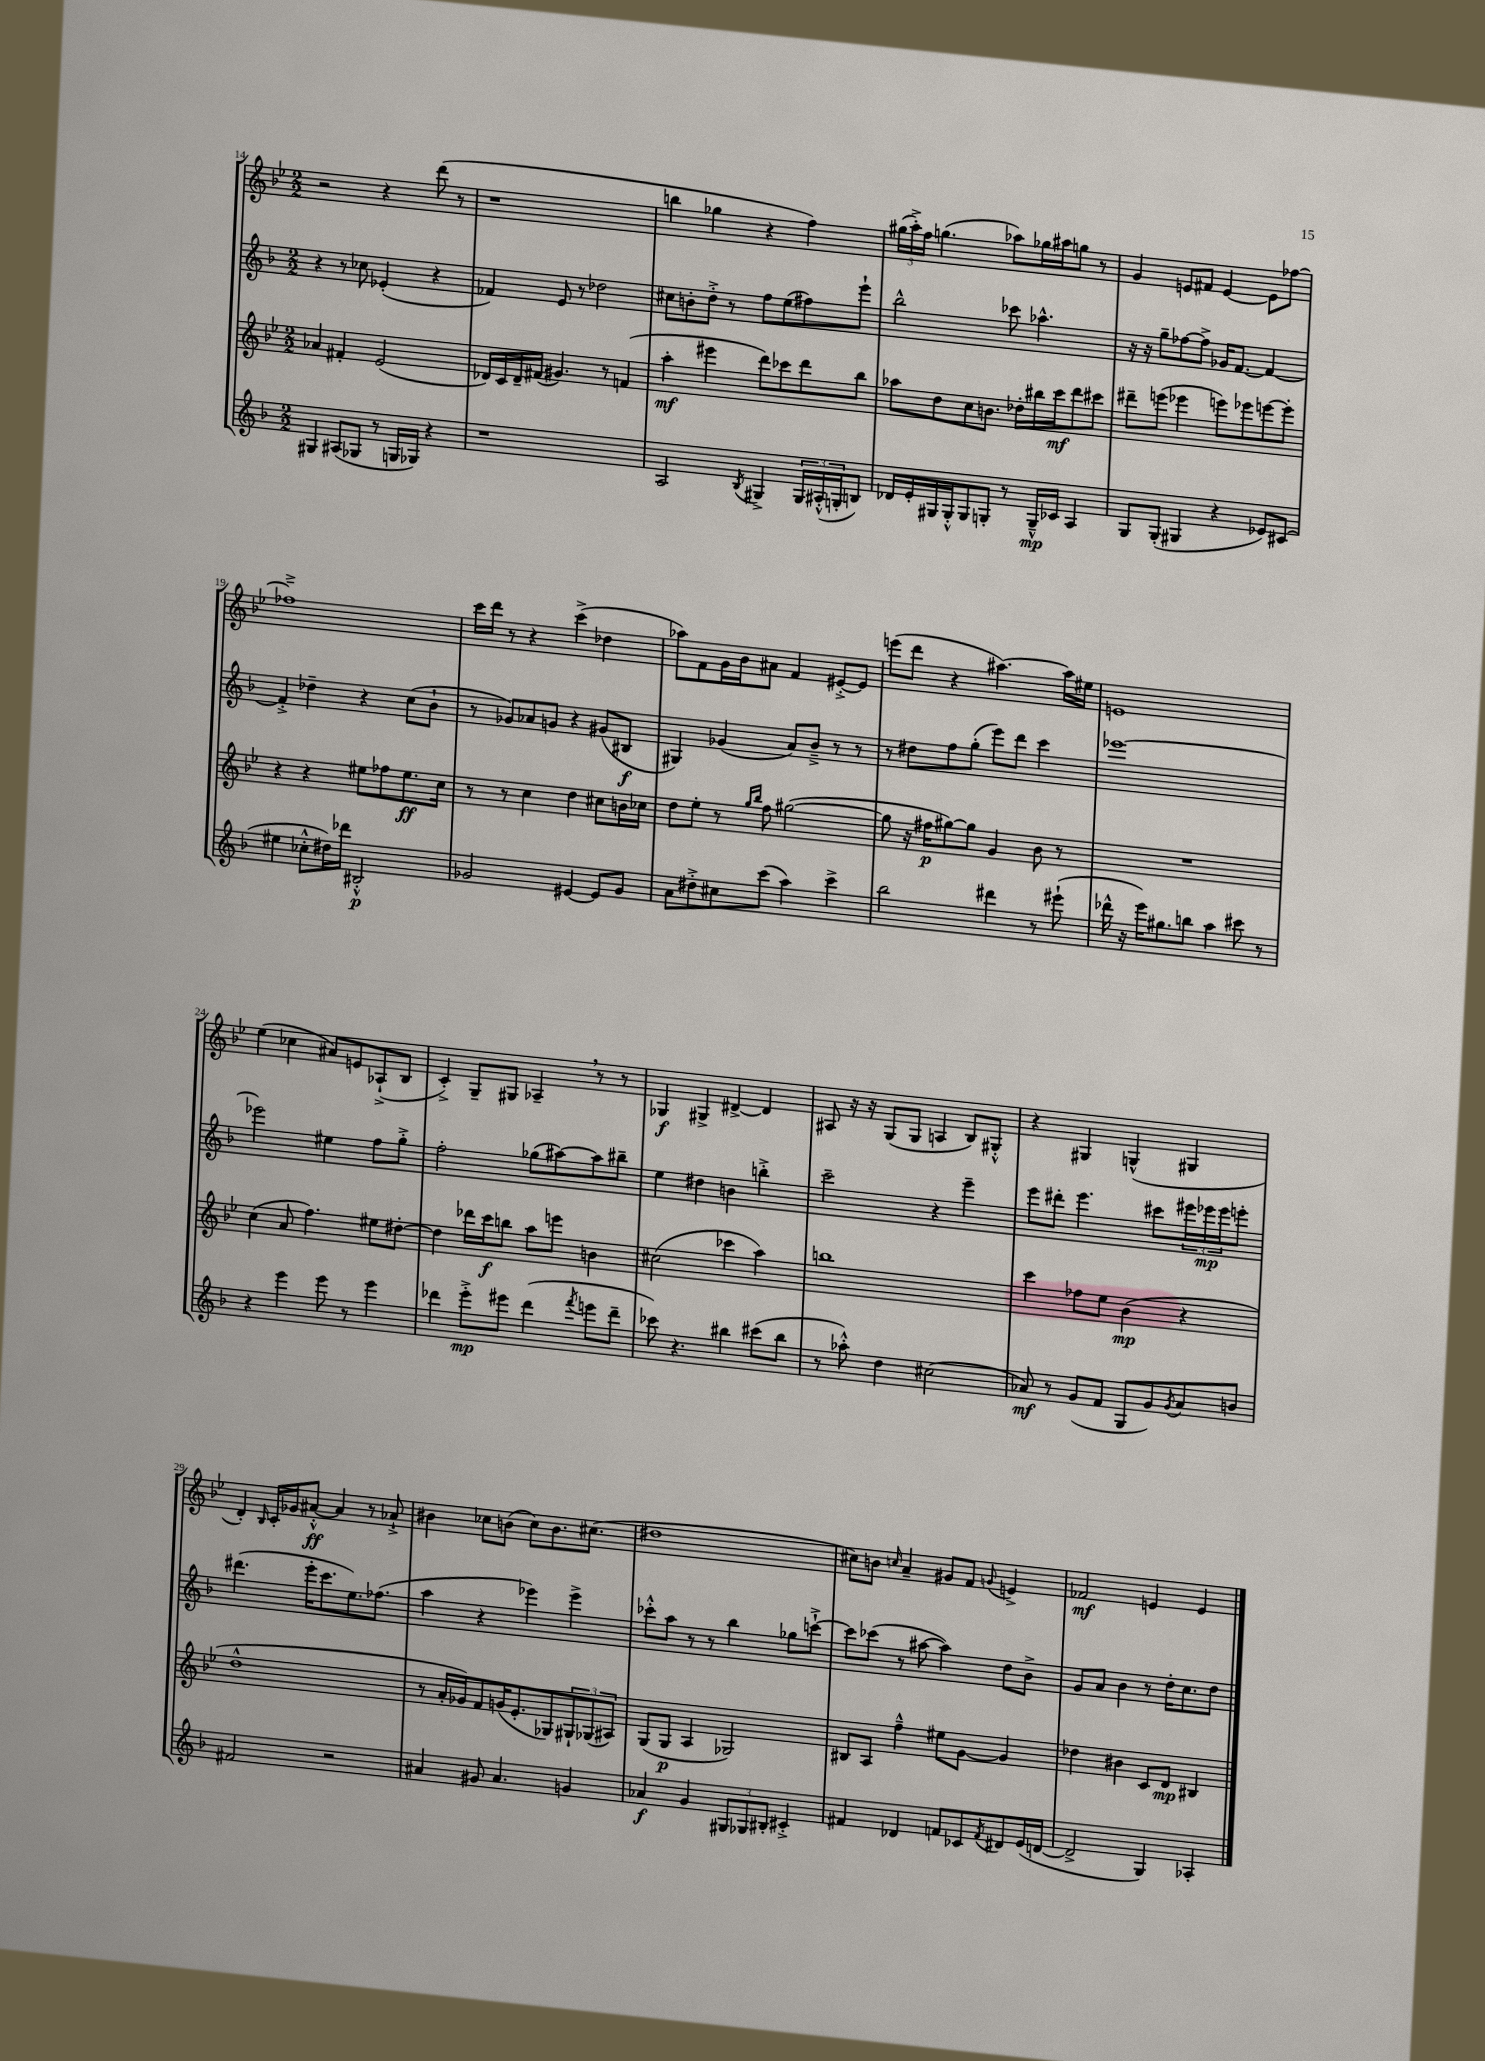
<<
\new StaffGroup <<
\new Staff = "s0" {
    \clef treble \key bes \major \numericTimeSignature \time 2/2
    r2 r4 d'''8( r8 |
    r1 |
    b''4 ges''4 r4 f''4) |
    \tuplet 3/2 { gis''16( a''16-.->) f''16 } g''4.( aes''8) ges''16 ais''16 g''8 r8 |
    g'4 e'8 fis'8 e'4~ e'8 fes''8~ |
    fes''1---> |
    c'''16 d'''16 r8 r4 c'''4->( des''4 |
    aes''8) f'8 g'16 bes'16 ais'8 f'4 eis'8~-.-> eis'8 |
    e'''8( d'''8 r4 ais''4.~) ais''16 eis''16 |
    e'1 |
    ees''4( ces''4 ais'8) e'8 aes8-!->( bes8 |
    c'4-.->) g8-- gis8 aes4-- \breathe r8 r8 |
    ges4\f gis4-> dis'4~-> dis'4 |
    ais8 r16 r16 g8( g8 a4 bes8) gis8-.-^ |
    r4 gis4 g4-^( gis4 |
    d'4-.) \grace { bes16 } c'16-. ges'16 ais'8~-.-^\ff ais'4 r8 aes'8-!-> |
    bis'4 ces''8 b'8( ces''8) b'8. cis''8.( |
    dis''1 |
    cis''8) b'8 \grace { c''16 } a'4-- gis'8 f'8 \appoggiatura { g'8 } e'4-> |
    fes'2\mf e'4 e'4 \bar "|." |
}
\new Staff = "s1" {
    \clef treble \key f \major \numericTimeSignature \time 2/2
    r4 r8 ces''8 ees'4-.( r4 |
    fes'4) e'8 r8 des''2 |
    cis''8 b'8-. d''8-.-> r8 f''8 e''8( fis''8) e'''8-! |
    bes''2-^ ces'''8 aes''4.-^ |
    r16 r16 g''8-- fes''8~ fes''8-> ges'16 f'8.~ f'4~ |
    f'4-.-> des''4-- r4 c''8( bes'8-! |
    r8 ges'8) aes'8 g'8 r4 gis'8( bis8\f |
    gis4) ges'4( a'8) bes'8---> r8 r8 |
    r8 dis''8 f''8 g''8-.( e'''8) d'''8 c'''4 |
    ees'''1~ |
    ees'''2 eis''4 f''8 g''8-.-> |
    f''2-. ges''8( ais''8~) ais''8 bis''8-- |
    e''4 dis''4 b'4 b''4-.-> |
    c'''2-- r4 e'''4-- |
    e'''8 dis'''8-. e'''4. cis'''8 \tuplet 3/2 { eis'''16 ees'''16\mp ees'''16 } e'''8-. |
    dis'''4.( e'''16-. c'''8. e''8.) fes''8.( |
    a''4 r4 ees'''4) ees'''4-> |
    ces'''8-.-^ a''8 r8 r8 bes''4 ges''8 c'''8~-!-> |
    c'''8 ces'''8( r8 ais''8~ ais''4) d''8 bes'8-> |
    g'8 a'8 bes'4 r8 d''16-. c''8. d''8 \bar "|." |
}
\new Staff = "s2" {
    \clef treble \key bes \major \numericTimeSignature \time 2/2
    aes'4 fis'4-. ees'2( |
    des'16) c'16 des'16-- fis'16( gis'4.) r8 f'4( |
    a''4-.\mf eis'''4 d'''8) ces'''8 d'''8 bes''8 |
    aes''8 d''8 c''8 b'8. des''16-. bis''16 c'''16\mf d'''8 cis'''8 |
    dis'''8-- e'''8( ees'''4 e'''8) ees'''8 e'''8~ e'''8-. |
    r4 r4 eis''8 fes''8 eis''8.\ff c''16 |
    r8 r8 c''4 d''4 cis''8 b'16 ces''16 |
    d''8 ees''8-. r8 \grace { g''16 bes''16 } f''8 gis''2~( |
    gis''8 r16 fis''16\p gis''8~) gis''8 g'4 bes'8 r8 |
    R1 |
    c''4( a'8 f''4.) eis''8 dis''8~-. |
    dis''4 des'''16 c'''16\f b''8 a''8 e'''8 b'4 |
    cis''2( ces'''4 a''4) |
    b''1 |
    c'''4 fes''8 ees''8 bes'4\mp( r4 |
    d''1-^ |
    r8 a'16-. ges'16) f'8 g'16( ees'8.-. ges8) \tuplet 3/2 { gis8-! ges8( ais8) } |
    g8( g8\p a4 ges2) |
    bis8 a8 f''4---^ eis''8 g'8~ g'4 |
    des''4 bis'4 c'8 d'8\mp bis4 \bar "|." |
}
\new Staff = "s3" {
    \clef treble \key f \major \numericTimeSignature \time 2/2
    gis4 ais8( ges8 r8 g16 ges16) r4 |
    r1 |
    a2 \acciaccatura { bes8 } gis4-> \tuplet 3/2 { gis16 ais16-.-^( g16-. } b8) |
    des'16 e'16-. gis16 gis16-.-^ gis8 g8-. r8 g16---^\mp ces'16 a4 |
    g8 g8-.( gis4 r4 ees'8) cis'8( |
    eis''4 ces''8-.-^ dis''16) des'''16 bis2-.-^\p |
    ges'2 eis'4~ eis'8 ges'8 |
    a'8 dis''8-.-> cis''8 c'''8( a''4) c'''4-> |
    bes''2 dis'''4 r8 eis'''8-!( |
    des'''16-^ r16 e'''16) gis''8. b''8 a''4 cis'''8 r8 |
    r4 e'''4 e'''8 r8 e'''4 |
    des'''4 e'''8-.->\mp eis'''8 des'''4( \acciaccatura { f'''8 } e'''8 des'''8-- |
    ces'''8) r4. bis''4 cis'''8( bis''8 |
    r8 aes''8-.-^) d''4 cis''2( |
    aes'8\mf) r8 g'8( f'8 g8 g'8) \acciaccatura { g'8 } aes'8 b'8 |
    fis'2 r2 |
    ais'4 gis'8 ais'4. g'4 |
    aes'4\f g'4 \tuplet 3/2 { gis8 ges8 bis8-. } cis'4-.-> |
    fis'4 des'4 f'8 ces'8 \acciaccatura { f'8 } dis'8 e'16( d'16~ |
    d'2-> g4) aes4-. \bar "|." |
}
>>
>>
\layout { \context { \Score currentBarNumber = #14 } }
